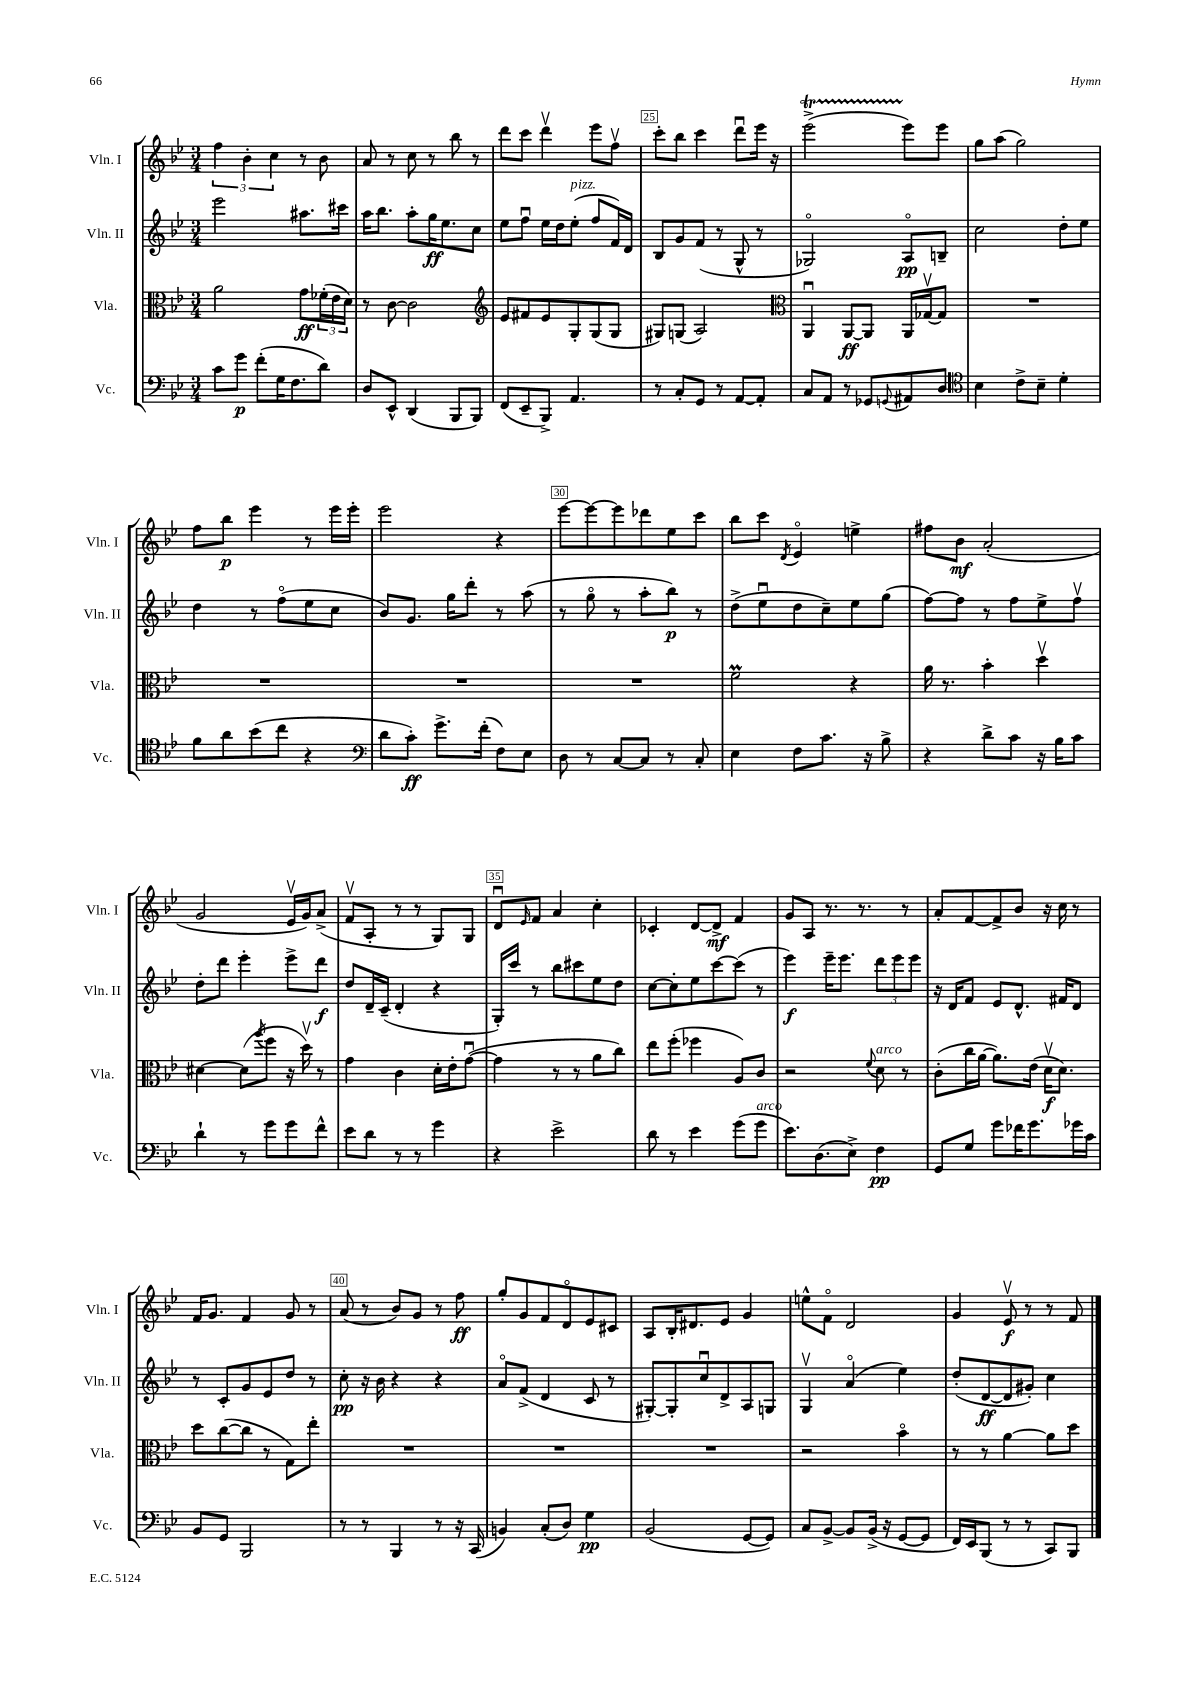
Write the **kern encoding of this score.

**kern	**kern	**kern	**kern
*staff4	*staff3	*staff2	*staff1
*clefF4	*clefC3	*clefG2	*clefG2
*k[b-e-]	*k[b-e-]	*k[b-e-]	*k[b-e-]
*M3/4	*M3/4	*M3/4	*M3/4
8c\L	2a\	2eee-\	6ff\
8g\J	.	.	.
.	.	.	6b-'\
(8f'\L	.	.	.
.	.	.	6cc\
16G\K	.	.	.
8.F\	.	.	.
.	8g\L	8.aa#\L	8r
8d\J)	(24f-'\L	.	8b-\
.	24e-\	.	.
.	.	16ccc#\Jk	.
.	24d\JJ)	.	.
=	=	=	=
8D/L	8r	16aa\LK	8a/
.	.	8.bb-\J	.
8EE-^^/J	[8c\	.	8r
(4DD/	2c\]	8aa'\L	8cc\
.	.	16gg\K	8r
.	.	8.ee-\	.
8BBB-/L	.	.	8bb-\
8BBB-/J)	.	8cc\J	8r
=	=	=	=
*	*clefG2	*	*
(8FF/L	8e-/L	8ee-\L	8ddd\L
8EE-~/	8f#/	8ffu\J	8ccc\J
8BBB-^/J)	8e-/	16ee-\LL	4dddv\
.	.	16dd\J	.
4.AA/	8G'/	(8ee-'\J	.
.	(8G/	8ff/L	8eee-\L
.	8G/J	16f/L)	8ffv\J
.	.	16d/JJ	.
=	=	=	=
8r	8G#/L)	8B-/L	8ccc'\L
8C'/L	(8G/J	8g/	8bb-\J
8GG/J	2A/)	(8f/J	4ccc\
8r	.	8r	.
[8AA/L	.	8G^^/	8dddu\L
8AA'/]J	.	8r	16eee-\Jk
.	.	.	16r
=	=	=	=
*	*clefC3	*	*
8C/L	4AAu/	2G-o/)	(2eee-^\
8AA/J	.	.	.
8r	[8AA/L	.	.
8GG-/L	8AA/]J	.	.
8qqGG/	.	.	.
8AA#/	16AA/LL	8Ao/L	8eee-\L)
.	[16G-v/J	.	.
8D/J	8G-/]J	8B~/J	8eee-\J
=	=	=	=
*clefC4	*	*	*
4B-\	2.r	2cc\	8gg\L
.	.	.	(8aa\J
8c^\L	.	.	2gg\)
8B-~\J	.	.	.
4d'\	.	8dd'\L	.
.	.	8ee-\J	.
=	=	=	=
8f\L	2.r	4dd\	8ff\L
8a\	.	.	8bb-\J
(8b-\	.	8r	4eee-\
8cc\J	.	(8ffo\L	.
4r	.	8ee-\	8r
.	.	8cc\J	16eee-\LL
.	.	.	16eee-'\JJ
=	=	=	=
*clefF4	*	*	*
8d\L	2.r	8b-/L)	2eee-\
8c'\J)	.	8.g/J	.
8.g^\L	.	.	.
.	.	16gg\LK	.
.	.	8ddd'\J	.
(16f'\Jk	.	.	.
8F\L)	.	8r	4r
8E-\J	.	(8aa\	.
=	=	=	=
8D\	2.r	8r	[8eee-\L
8r	.	8ggo\	8eee-\_
[8C/L	.	8r	8eee-\]
8C/]J	.	8aa'\L	8ddd-\
8r	.	8bb-\J)	8ee-\
8C'/	.	8r	8ccc\J
=	=	=	=
4E-\	2f\	(8dd^\L	8bb-\L
.	.	8ee-u\	8ccc\J
.	.	.	8qd/
8F\L	.	8dd\	4e-o/
8.c\J	.	8cc~\)	.
.	4r	8ee-\	4ee^\
16r	.	.	.
8B-^\	.	(8gg\J	.
=	=	=	=
4r	16a\	[8ff\L)	8ff#\L
.	8.r	.	.
.	.	8ff\]J	8b-\J
8d^\L	4b-'\	8r	(2a'/
8c\J	.	8ff\L	.
16r	4ddv\	8ee-^\	.
16B-\LK	.	.	.
8c\J	.	8ffv\J	.
=	=	=	=
4d`\	[4d#\	8dd'\L	2g/
.	.	8ddd\J	.
8r	(8d#\]L	4eee-'\	.
.	8qaa/	.	.
8g\L	8ff\J	.	.
8g\	16r	8eee-^\L	16e-v/LL
.	16ddv\)	.	16g/J)
8f^^\J	8r	8ddd\J	(8a^/J
=	=	=	=
8e-\L	4g\	8dd/L	8fv/L
8d\J	.	16d~/L	8A'/J
.	.	(16c~/JJ	.
8r	4c\	4d'/	8r
8r	.	.	8r
4g\	16d'\LL	4r	8G/L)
.	16e-'\J	.	.
.	([8gu\J	.	8G/J
=	=	=	=
4r	4g\]	16G'/LL)	8du/L
.	.	16ccc/JJ	.
.	.	.	16qqe-/
.	.	8r	8f/J
2e-^\	8r	8bb-\L	4a/
.	8r	8ccc#\	.
.	8a\L	8ee-\	4cc'\
.	8cc\J)	8dd\J	.
=	=	=	=
8d\	8ee-\L	[8cc\L	4c-'/
8r	(8ff'\J	8cc'\]	.
4e-\	4ff-\	8ee-\	[8d/L
.	.	[8ccc\	8d^/]J
(8g\L	8A/L)	(8ccc\]J	4f/
8g\J	8c/J	8r	.
=	=	=	=
8.e-\L)	2r	4eee-\)	8g/L
.	.	.	8A/J
(8.D\	.	.	.
.	.	16eee-~\LK	8.r
.	.	8.eee-\J	.
8E-^\J)	.	.	.
.	.	.	8.r
.	8qqf/	.	.
4F\	8d\	12ddd\L	.
.	.	12eee-\	.
.	8r	.	8r
.	.	12eee-\J	.
=	=	=	=
8GG/L	(8c'\L	16r	8a'/L
.	.	16d/LK	.
8G/J	16cc\L	8f/J	[8f/
.	[16a\JJ	.	.
8g\L	8.a\]L)	8e-/L	8f^/]
16f-\K	.	8.d^^/J	8b-/J
8.g\	(16e-\Jk	.	.
.	16dv\LK	.	16r
.	8.d\J)	16f#/LK	16cc\
16g-\L	.	8d/J	8r
16c\JJ	.	.	.
=	=	=	=
8BB-/L	8dd\L	8r	16f/LK
.	.	.	8.g/J
8GG/J	([8cc\	8c'/L	.
2BBB-/	8cc\]J	8g/	4f/
.	8r	8e-/	.
.	8G\L)	8dd/J	8g/
.	8ee-'\J	8r	8r
=	=	=	=
8r	2.r	8cc'\	(8a/
8r	.	16r	8r
.	.	16b-\	.
4BBB-/	.	4r	8b-/L)
.	.	.	8g/J
8r	.	4r	8r
16r	.	.	8ff\
(16CC/	.	.	.
=	=	=	=
4BB/)	2.r	8ao/L	8gg'/L
.	.	(8f^/J	8g/
(8C'/L	.	4d/	8f/
8D/J)	.	.	8do/
4G\	.	8c/	8e-/
.	.	8r	8c#/J
=	=	=	=
(2BB-/	2.r	[8G#'/L)	8A/L
.	.	8G#'/]	16B-'/K
.	.	.	8.d#/
.	.	8ccu/	.
.	.	8d^/	8e-/J
[8GG/L	.	8A/	4g/
8GG/]J)	.	8G/J	.
=	=	=	=
8C/L	2r	4Gv/	8ee^^\L
[8BB-^/J	.	.	8fo\J
8BB-/]L	.	(4ao/	2d/
(16BB-^/Jk	.	.	.
16r	.	.	.
[8GG/L	4b-o\	4ee-\)	.
8GG/]J	.	.	.
=	=	=	=
16FF/LL)	8r	(8dd'/L	4g/
16EE-/J	.	.	.
(8BBB-/J	8r	[8d/	.
8r	[4a\	8d/]	8e-v/
8r	.	8g#'/J)	8r
8CC/L)	8a\]L	4cc\	8r
8BBB-/J	8dd\J	.	8f/
==	==	==	==
*-	*-	*-	*-
